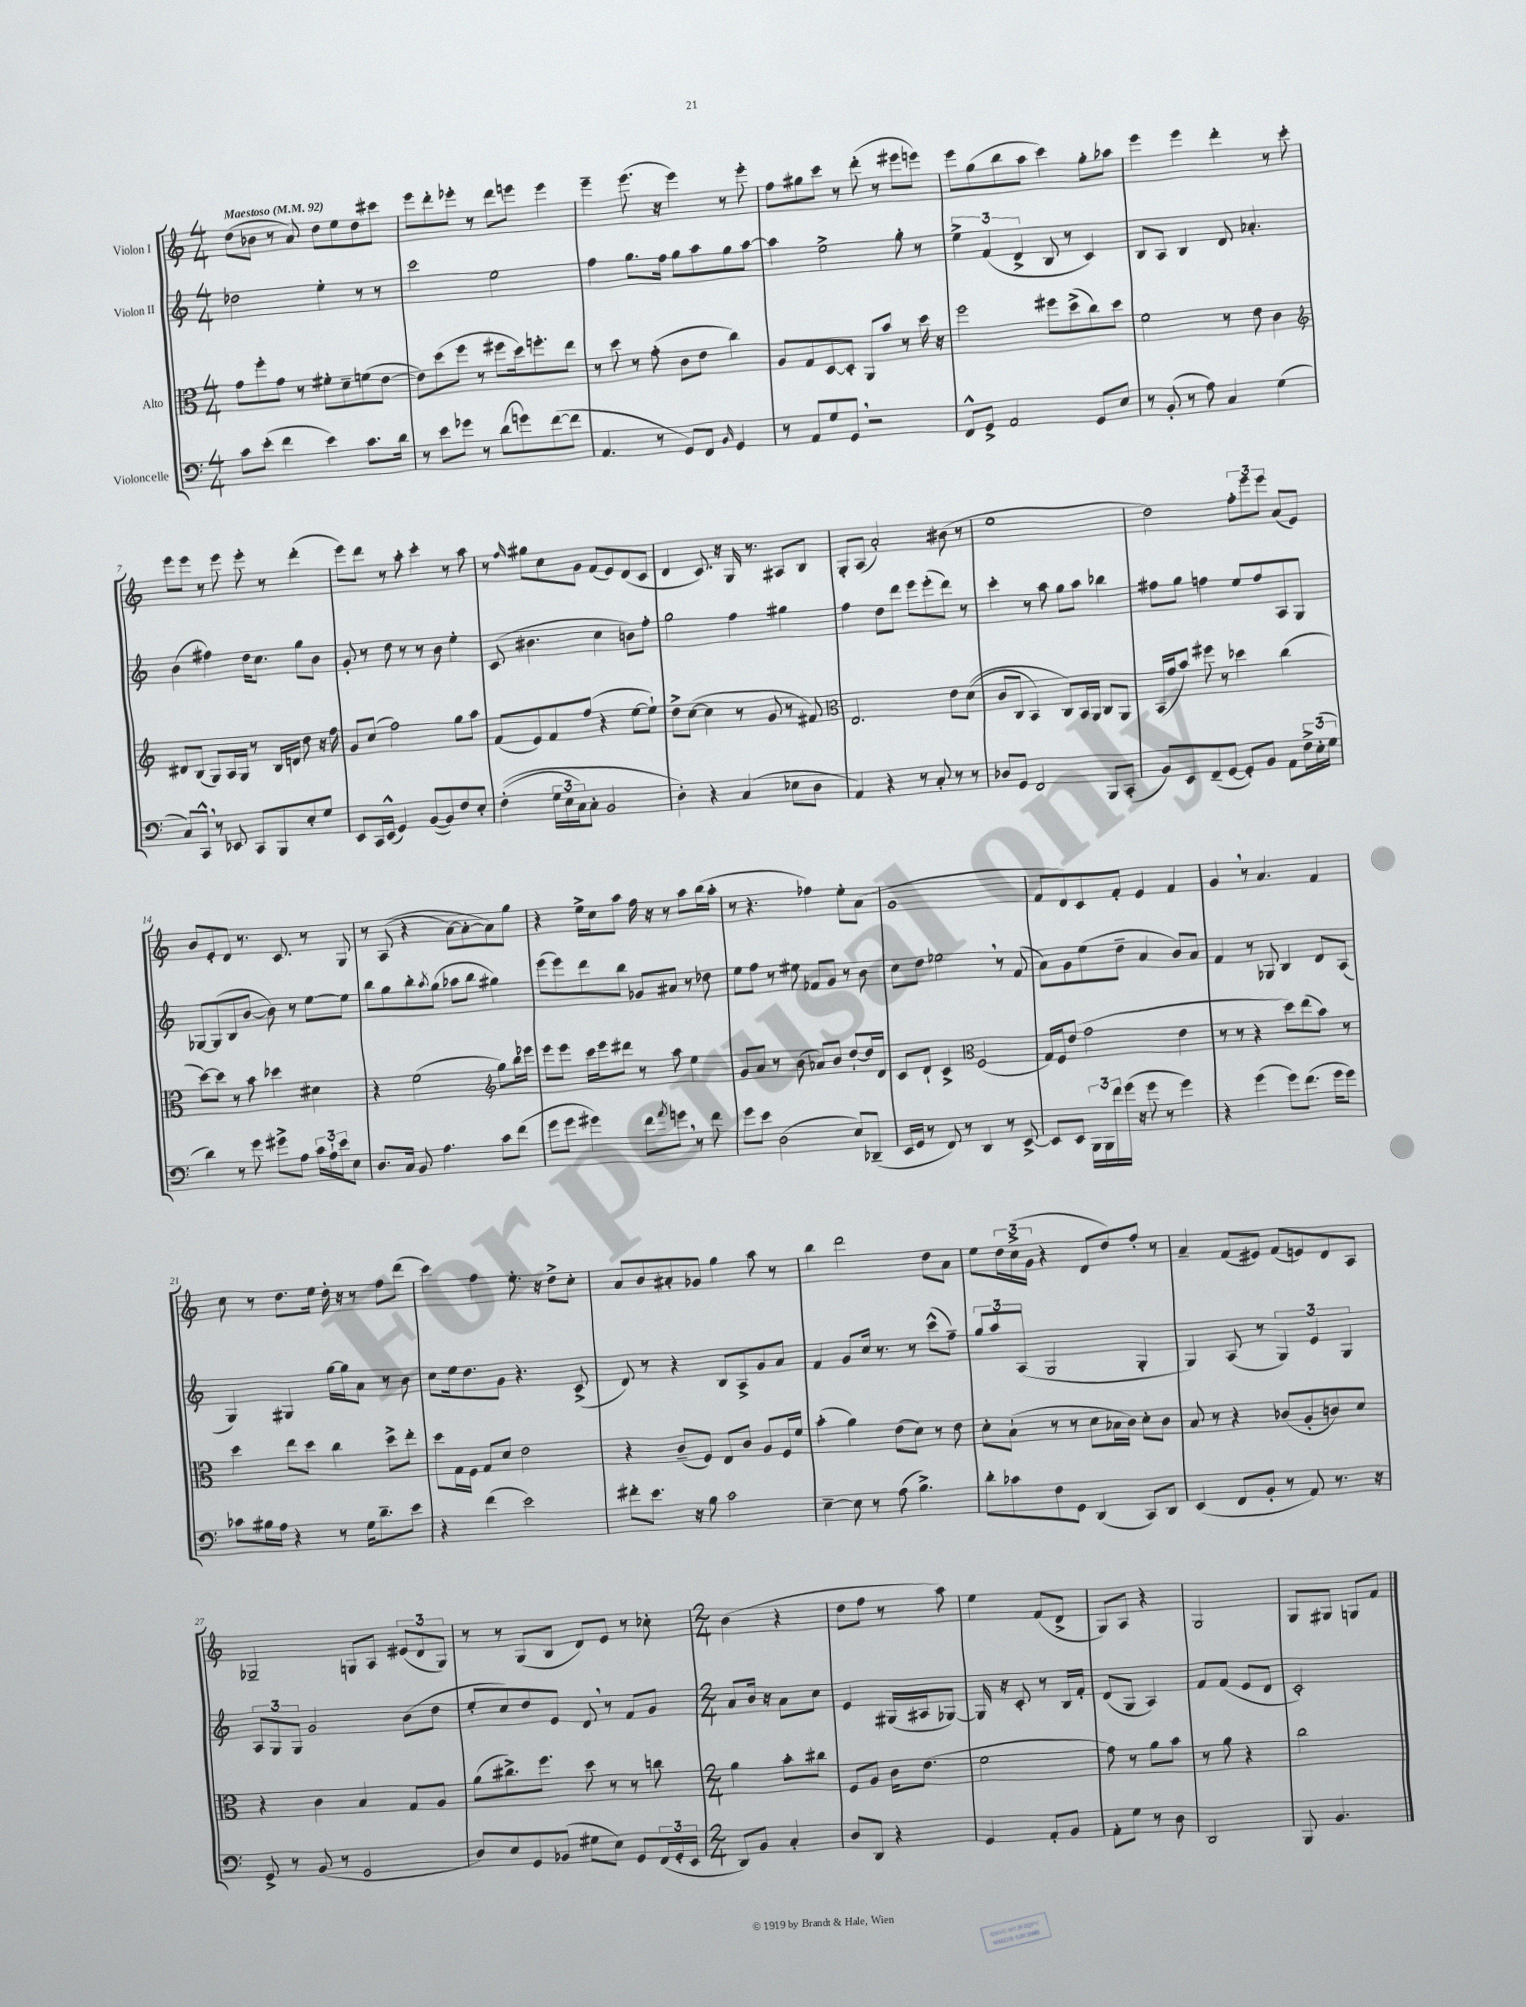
<<
\new StaffGroup <<
\new Staff = "s0" \with { instrumentName = "Violon I" } {
    \clef treble \key c \major \numericTimeSignature \time 4/4 \tempo "Maestoso" 4 = 92
    d''8( bes'8 r8 a'8) d''8 e''8 d''8 cis'''8 |
    e'''8 d'''8-. ees'''8-. r8 d'''8 e'''8 e'''4 |
    e'''4-- e'''8.( r16 e'''4) r8 e'''8-. |
    f''8 gis''8 c'''8 r8 d'''8-.( r8 eis'''8 e'''8) |
    e'''8 g''8( b''8 a''8 c'''4) g''8-. aes''8 |
    e'''4 e'''4 d'''4-. r8 c'''8-. |
    e'''8 e'''8 r8 e'''8 e'''8-. r8 d'''4-.( |
    e'''8) d'''8 r8 a''8-. c'''4-. r8 a''8 |
    r8 \grace { f''16 } gis''8 c''8 g'8 f'8( e'8) d'8( c'8 |
    d'4 c'8.) r16 g16 r8. ais8 b8 |
    g8-. a8( a'2-.) bis'8( r8 |
    e''1 |
    d''2) \tuplet 3/2 { f''8-. e'''8 e'''8 } a'8( e'8) |
    b'8 e'8-. d'8 r8. c'8. r8 g8 |
    r8 a8(\( r4 a'8~) a'8~-. a'8\) g''8 |
    r4 e''16-> c''16 a''8 f''16 r16 r8 a''8 b''16( a''16-. |
    r8 r4. fes''4) e''8-. a'8( |
    g'1 |
    f'8 d'8) c'8 f'8-. e'4 f'4 |
    g'4 \breathe r8 a'4. f'4 |
    c''8 r8 d''8. e''16 d''16-. r16 r8 f''8 d'''8( |
    c'''4) f''4 e''8.-. r16 d''8-> c''8-. |
    a'8 b'8 ais'8-. ges'8 g''4 a''8 r8 |
    b''4 d'''2 d''8 a'8 |
    e''8 \tuplet 3/2 { d''16 c''16->( g'16 } r4 d'8 d''8) f''8-. r8 |
    a'4-- f'8( eis'8) f'8( e'8) d'8 a8 |
    ges2-- g8 a8 \tuplet 3/2 { eis'8( d'8 g8) } |
    r8 r8 g8( b8 d'8) e'8 r8 ces''8-. |
    \numericTimeSignature \time 2/4 b'4( r4 |
    d''8 f''8 r8 a''8) |
    e''4 f'8( d'8-> |
    g8) a8 r4 |
    g2 |
    g8 gis8 g8 f'8 \bar "|." |
}
\new Staff = "s1" \with { instrumentName = "Violon II" } {
    \clef treble \key c \major \numericTimeSignature \time 4/4
    des''2 e''4-. r8 r8 |
    c'''2 e''2 |
    f''4 g''8. f''16 g''8 a''8 g''8 a''8~ |
    a''4 e''2-> g''8-. r8 |
    \tuplet 3/2 { e''4-> f'4( d'4-> } b8 r8 c'4) |
    b8 a8 b4 d'8 aes'4.-. |
    b'4( fis''4) d''16 c''8. g''8 b'8 |
    g'8-. r8 d''8 r8 r8 b'8 e''4-. |
    c'8( bis'4. c''4 b'8) f''8-. |
    g''2 f''4 gis''4 |
    f''4 d''8 d'''8 e'''8 e'''8-.( d'''8) r8 |
    c'''4-. r8 a''8 g''8 a''8 bes''4 |
    fis''8 g''8 f''4 e''8 f''8 a8 g8 |
    ges8~ ges8( b8 b'8~ b'8) r8 e''8~ e''8 |
    b''8 g''8 b''8-. \acciaccatura { a''8 } g''8( aes''8 b''8 gis''4) |
    e'''8( e'''8) d'''8 b''8 ges'8 ais'8 r8 des''8 |
    e''8 f''8 r8 eis''8 fes'8 g'8 r8 b'8 |
    c''8 d''8 ees''2 \breathe r8 f'8( |
    a'8) g'8 e''8( d''8-- a'4 b'8) a'8 |
    f'4 r8 ges8 b4 d'8 a8( |
    g4) gis4 g''16~ g''16 a'8 r8 b'8 |
    c''8 e''16 d''8. g'8 r4. c'8->( |
    d'8) r8 r4 b8 a8-> g'8 a'8 |
    f'4 g'8 c''16 r8. r8 c'''8-^( f''8--) |
    \tuplet 3/2 { g''8 a''8 a8( } g2 g4-. |
    g4) a8( r8 \tuplet 3/2 { g4) e'4 g4 } |
    \tuplet 3/2 { a8 g8 g8 } g'2 b'8( d''8 |
    e''8-. c''8) d''8 e'8 d'8 \breathe r8 f'8 g'8 |
    \numericTimeSignature \time 2/4 a'8 b'16 r16 a'8 c''8 |
    e'4 gis16( ais16 ges8~) |
    ges16 r16 c'8-. r8 b16 f'16-. |
    d'8( g8 a4) |
    f'8 f'8( e'8 d'8 |
    c'2-.) \bar "|." |
}
\new Staff = "s2" \with { instrumentName = "Alto" } {
    \clef alto \key c \major \numericTimeSignature \time 4/4
    g'8 f''8-. g'8 r8 fis'8-. d'8-- f'8( e'8~ |
    e'8) d''8( f''8 r8 fis''8 d''16) f''8.-. e''8 |
    r8 d''8 r8 g'8-.( c'8 e'8 c''4) |
    a8 g8 d8~ d8-. a,8 b'8 r8 d''16 r16 |
    f''2 fis''8 d''8->( c''8) d''8 |
    f'2 r8 e'8 c'4 |
    \clef treble dis'8 b8( g8) a16 g16 r8 b16 d'16 d''8 r16 f''16 |
    g'8 c''8( f''2) g''8 a''8 |
    f'8( e'8) f'8 f''8( r4 e''8~ e''8-!) |
    d''8-> c''8~( c''4 r8 g'8 r8 fis'8) |
    \clef alto e2. e'8 d'8(\( |
    c'8 c8 b,4) c8\) b,16 a,16 c8 a,8 |
    b,16( g'16 b'8) fis''8 r8 des''4 c''4( |
    d''8~) d''8 r8 b'8 des''4 dis'4 |
    r4 f'2( \clef treble g''8) b''16 ees'''16 |
    e'''8 e'''8 c'''16 e'''16 dis'''8 r8 a''8 e''4 |
    g'8 a'8 r8 b'8( aes'8) b'8 d''8~-! d''16 d'16 |
    c'8 d'8-! c'4-> \clef alto f2( |
    g16) f16 e'8( g'2 e'4 |
    r8 r8 r4 d''8) e''8( b'8) r8 |
    d''4 e''8 d''8 c''4 d''8-> e''8-. |
    d''8 g16 f16 g8 d'8 e'2 |
    r4 c'8--( f8) e8 c'8 a8 f16 f'16 |
    b'4-.( a'4) e'8( d'8) r8 e'8 |
    d'8-. b8-!( r8 r8 d'8 bes16 c'16) d'8-. c'8 |
    b8 r8 r4 ces'8( a8-. c'8) d'8 |
    r4 c'4 b4 g8 a8 |
    a'8( cis''8.->) f''8. d''8 r8 r8 c''8 |
    \numericTimeSignature \time 2/4 a'4 b'8-. cis''8 |
    f8 a8 c'16 e'8.( |
    f'2 |
    g'8) r8 a'8 b'8 |
    r8 a'8 r4 |
    c''2 \bar "|." |
}
\new Staff = "s3" \with { instrumentName = "Violoncelle" } {
    \clef bass \key c \major \numericTimeSignature \time 4/4
    c'8 e'8-.( f'4 e'4) c'8. d'16 |
    r8 e'8 ges'8 r8 d'8( g'8) f'8~( f'8 |
    a,4. r8 g,8) f,8 \grace { b,16 } g,4 |
    r8 a,8 g8 g,8 \breathe r2 |
    f,8-^ g,8-> a,2 g,8 e8 |
    r8 b,8-.( r8 a8) c4 g4( |
    c8) c,8-^ \breathe r8 ees,8 c,8 b,,8 e8-. g8 |
    e,8 c,16 e,16-^( g,4) b,8~( b,8) f8 e8-. |
    f4-.(\( \tuplet 3/2 { g16 e16 c16) } c8-. b,2 |
    d4-.\) r4 c4( ees8 d8 |
    a,4) r4 r8 c8-. r8 r8 |
    des8 g,8 f,2 b,,8 c,8-.( |
    b,8) e,8 f,8--( g,8~ g,8-.) b,8 a,8 \tuplet 3/2 { f16-> e16-.( g16 } |
    d'4) r8 g'8 gis'8-> a8 \tuplet 3/2 { c'16 a16-! e'16 } e8 |
    d8. c16 b,8 a4. c'8 f'8( |
    g'8 g'8 gis'4) f'8 \acciaccatura { a'8 } g'8 \breathe r8 f'8 |
    g'8 e'8 d2( e8) des,8--( |
    e,16 g,16 r8 f,8) r8 d,4 r8 e,8~-> |
    e,8 e,8 \tuplet 3/2 { b,,16 b,,16 f'16 } g'16( r16 g'8 r8 g'4) |
    r4 g'4( g'8) f'8.( g'16 g'8) |
    ces'8 bis16 a16 r4 r8 g16 d'8.-- e'8 |
    r4 f'4( e'2) |
    fis'8-. e'8. r16 b8 c'2 |
    e4~-- e8 r8 a8( b4.->) |
    d'8-. ces'8 f8 g,8 d,4( c,8) d,8 |
    e,4( f,8 b,8-. r8 a,8) r8. r16 |
    g,8-> r8 b,8( r8 g,2 |
    d8) e8 g,8 bes,8( gis8 e8) g,8 \tuplet 3/2 { f,16( g,16-. e,16 } |
    \numericTimeSignature \time 2/4 d,8) b,8 c4-. |
    d8 d,8 r4 |
    g,4 a,8-. b,8 |
    a,8-. g8 r8 d8 |
    d,2 |
    b,,8 b,4. \bar "|." |
}
>>
>>
